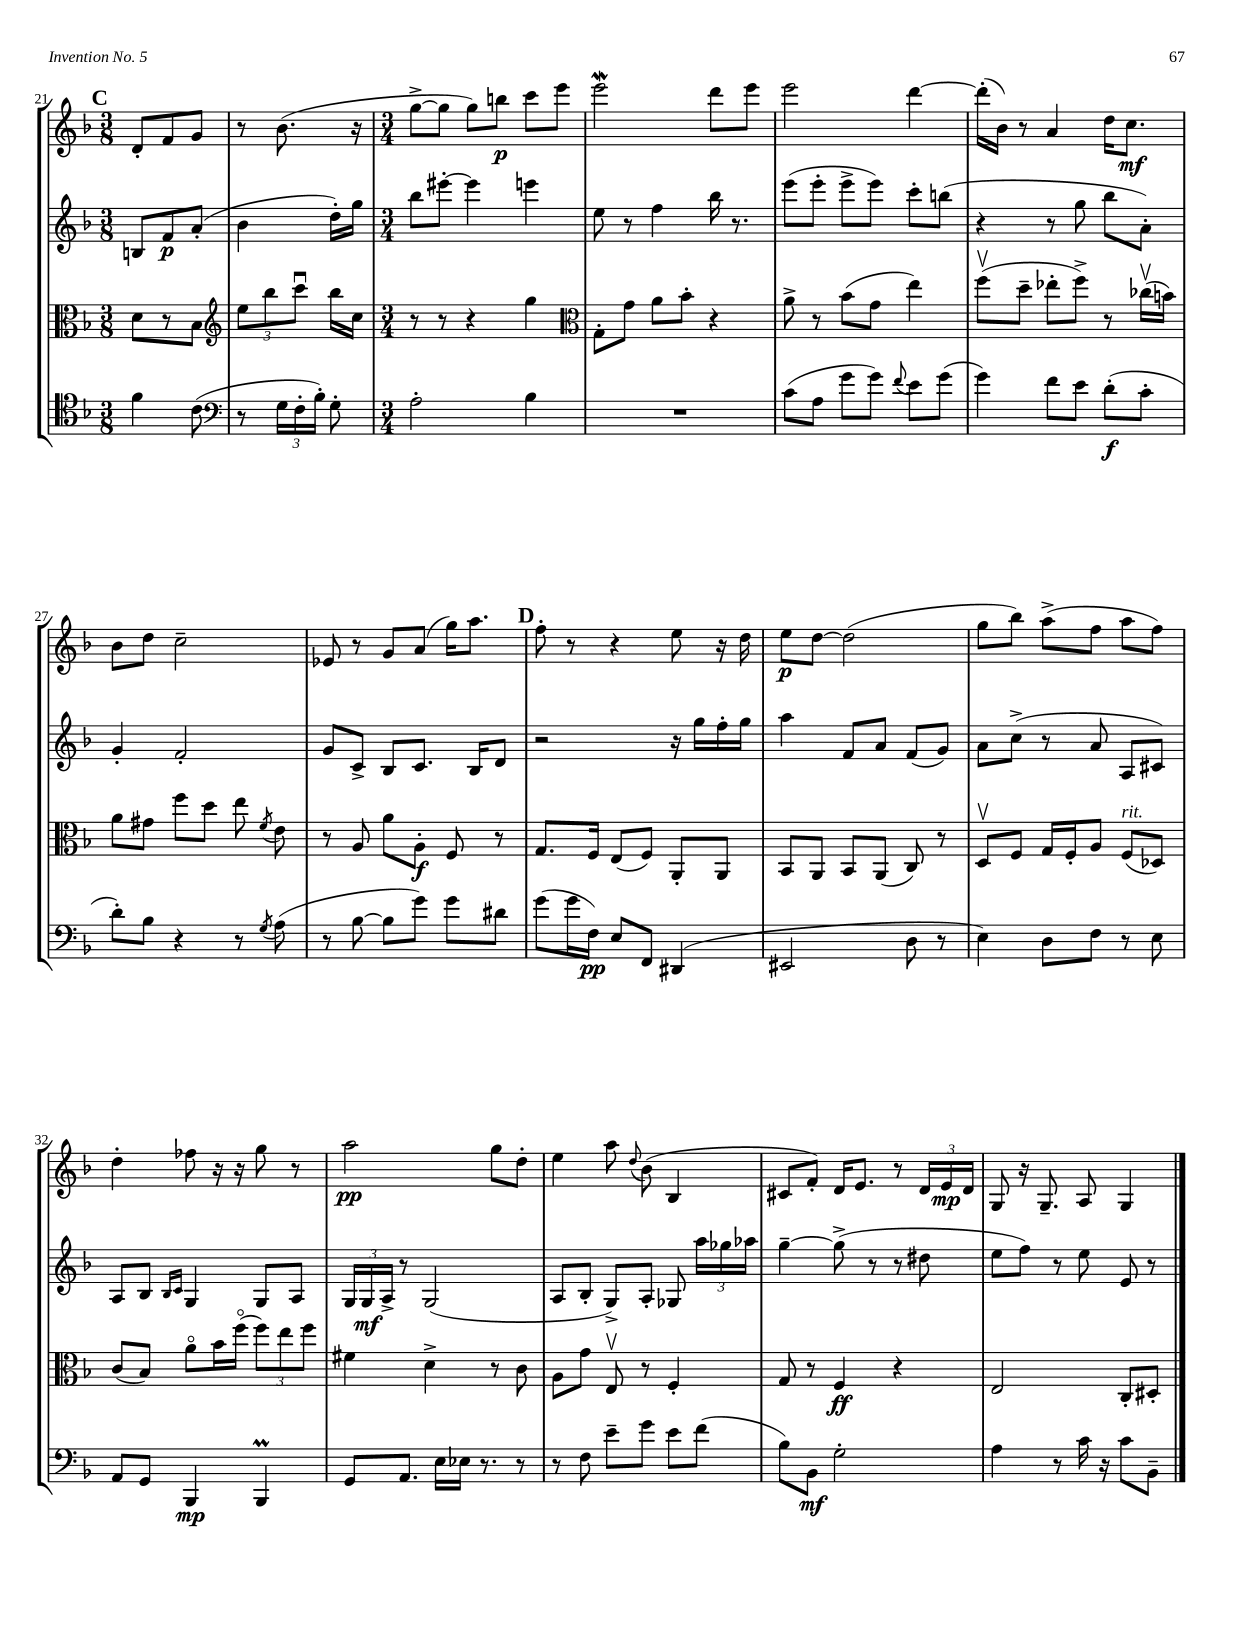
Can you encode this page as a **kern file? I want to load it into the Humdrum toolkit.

**kern	**kern	**kern	**kern
*staff4	*staff3	*staff2	*staff1
*clefC4	*clefC3	*clefG2	*clefG2
*k[b-]	*k[b-]	*k[b-]	*k[b-]
*M3/8	*M3/8	*M3/8	*M3/8
4f	8d	8B	8d'
.	8r	8f	8f
(8c	8B-	(8a'	8g
=	=	=	=
*clefF4	*clefG2	*	*
8r	12ee	4b-	8r
.	12bb-	.	.
24G	.	.	(8.b-
24F'	12cccu	.	.
24B-')	.	.	.
8G'	16bb-	16dd')	.
.	16cc	16gg	16r
=	=	=	=
*M3/4	*M3/4	*M3/4	*M3/4
2A'	8r	8bb-	[8gg^
.	8r	[8eee#'	8gg]
.	4r	4eee#]	8gg)
.	.	.	8bb
4B-	4gg	4eee	8ccc
.	.	.	8eee
=	=	=	=
*	*clefC3	*	*
2.r	8G'	8ee	2eee
.	8g	8r	.
.	8a	4ff	.
.	8b-'	.	.
.	4r	16bb-	8ddd
.	.	8.r	.
.	.	.	8eee
=	=	=	=
(8c	8a^	(8eee	2eee
8A	8r	8eee'	.
8g	(8b-	8eee^	.
8g)	8g	8eee)	.
8qqf	.	.	.
8e	4ee)	8ccc'	[4ddd
(8g	.	(8bb	.
=	=	=	=
4g)	(8ffv	4r	(16ddd']
.	.	.	16b-)
.	8dd~	.	8r
8f	8ee-'	8r	4a
8e	8ff^)	8gg	.
(8d'	8r	8bb-	16dd
.	.	.	8.cc
8c'	(16cc-v	8a')	.
.	16b)	.	.
=	=	=	=
8d')	8a	4g'	8b-
8B-	8g#	.	8dd
4r	8ff	2f'	2cc~
.	8dd	.	.
8r	8ee	.	.
8qG	8qf	.	.
(8A	8e	.	.
=	=	=	=
8r	8r	8g	8e-
[8B-	8A	8c^	8r
8B-]	8a	8B-	8g
8g)	8A'	8.c	(8a
8g	8F	.	16gg)
.	.	16B-	8.aa
8d#	8r	8d	.
=	=	=	=
(8g	8.G	2r	8ff'
16g	.	.	8r
16F)	16F	.	.
8E	(8E	.	4r
8FF	8F)	.	.
(4DD#	8AA'	16r	8ee
.	.	16gg	.
.	8AA	16ff'	16r
.	.	16gg	16dd
=	=	=	=
2EE#	8BB-	4aa	8ee
.	8AA	.	[8dd
.	8BB-	8f	(2dd]
.	(8AA	8a	.
8D	8C)	(8f	.
8r	8r	8g)	.
=	=	=	=
4E)	8Dv	8a	8gg
.	8F	(8cc^	8bb-)
8D	16G	8r	(8aa^
.	16F'	.	.
8F	8A	8a	8ff
8r	(8F	8A	8aa
8E	8D-)	8c#)	8ff)
=	=	=	=
8AA	(8c	8A	4dd'
8GG	8B-)	8B-	.
.	.	16qqB-	.
.	.	16qqc	.
4BBB-	8ao	4G	8ff-
.	16b-	.	16r
.	(16ffo	.	16r
4BBB-	12ff)	8G	8gg
.	12ee	.	.
.	.	8A	8r
.	12ff	.	.
=	=	=	=
8GG	4f#	24G	2aa
.	.	24G	.
.	.	24A^	.
8.AA	.	8r	.
.	4d^	(2G	.
16E	.	.	.
16E-	.	.	.
8.r	.	.	.
.	8r	.	8gg
8r	8c	.	8dd'
=	=	=	=
8r	8A	8A	4ee
8F	8g	8B-'	.
8e~	8Ev	8G^)	8aa
.	.	.	8qqdd
8g	8r	8A'	(8b-
8e	4F'	8G-	4B-
(8f	.	24aa	.
.	.	24gg-	.
.	.	24aa-	.
=	=	=	=
8B-)	8G	[4gg~	8c#
8BB-	8r	.	8f')
2G'	4F	(8gg^]	16d
.	.	.	8.e
.	.	8r	.
.	4r	8r	8r
.	.	8dd#	24d
.	.	.	24e
.	.	.	24d
=	=	=	=
4A	2E	8ee	8G
.	.	8ff)	16r
.	.	.	8.G~
8r	.	8r	.
16c	.	8ee	8A
16r	.	.	.
8c	8C'	8e	4G
8BB-~	8D#'	8r	.
==	==	==	==
*-	*-	*-	*-
